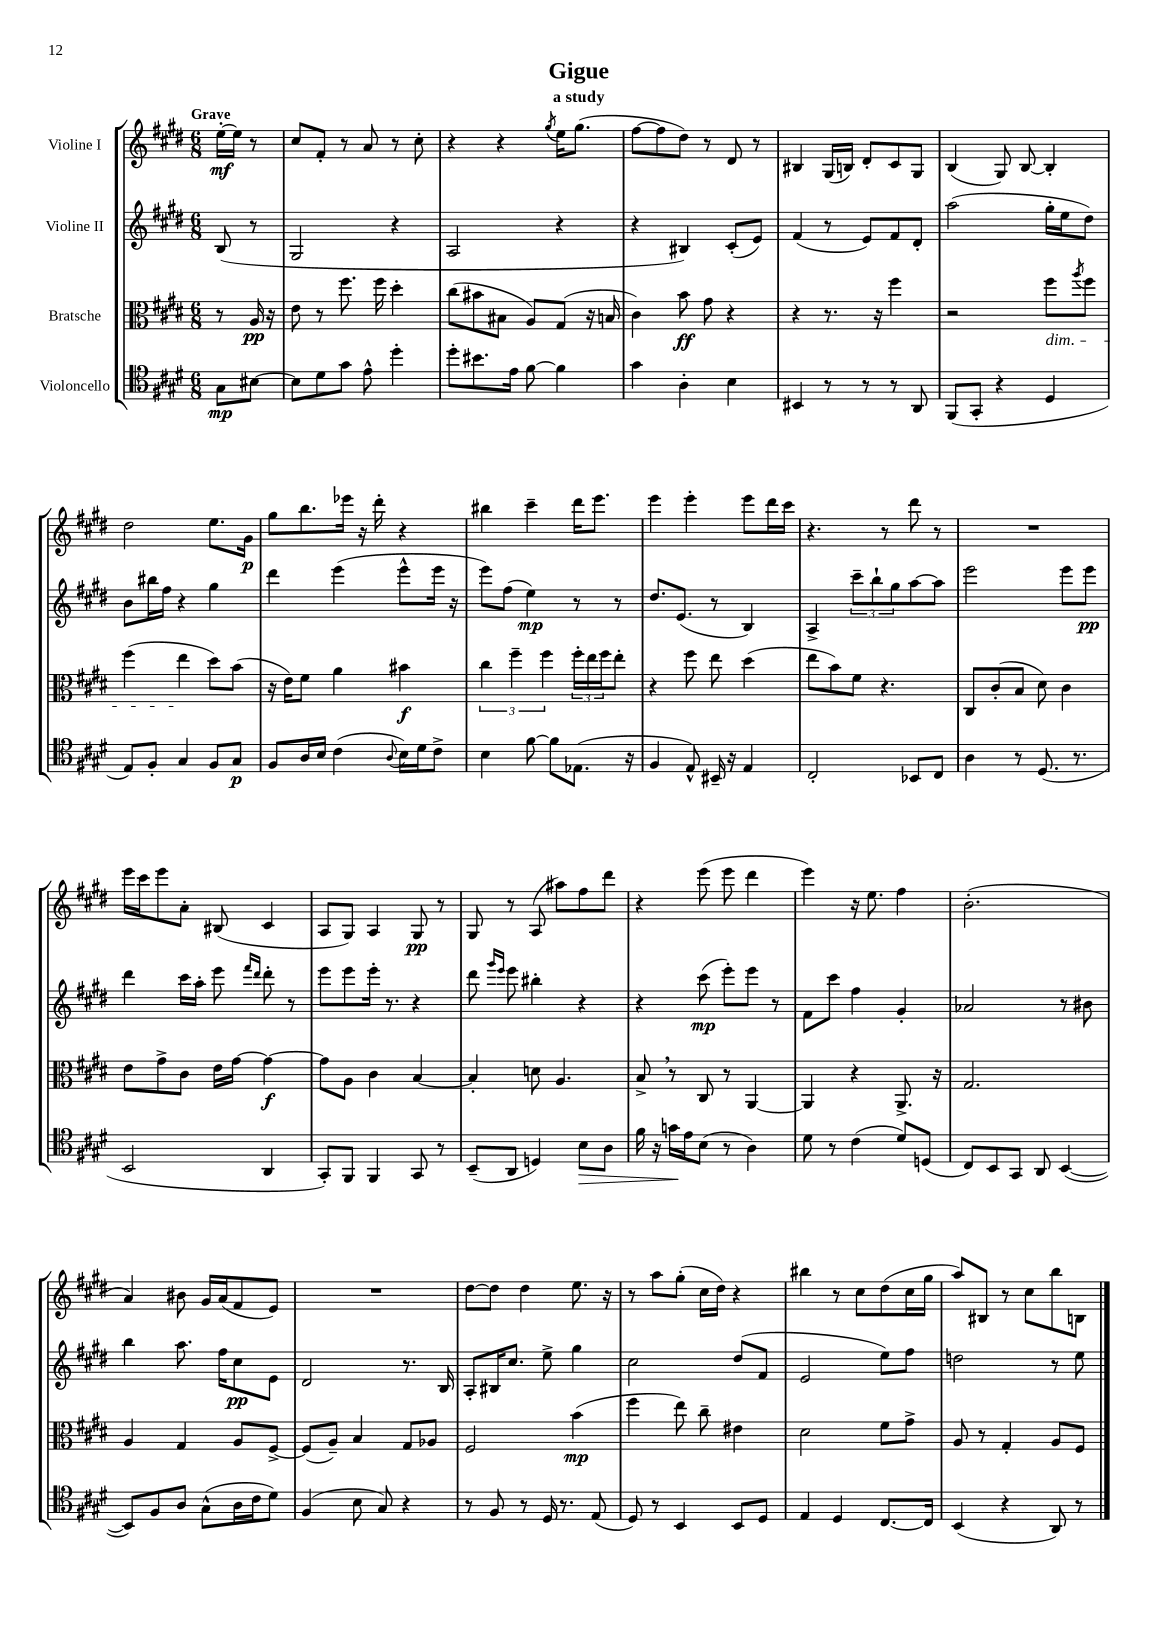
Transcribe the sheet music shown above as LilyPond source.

\header { title = "Gigue" subtitle = "a study" }
<<
\new StaffGroup <<
\new Staff = "s0" \with { instrumentName = "Violine I" } {
    \clef treble \key e \major \numericTimeSignature \time 6/8 \partial 4 \tempo "Grave"
    e''16~-.\mf e''16 r8 |
    cis''8 fis'8-. r8 a'8 r8 cis''8-. |
    r4 r4 \acciaccatura { gis''8 } e''16 gis''8.( |
    fis''8~ fis''8 dis''8) r8 dis'8 r8 |
    bis4 gis16( b16) dis'8-. cis'8 gis8 |
    b4( gis8) b8~ b4-. |
    dis''2 e''8. gis'16\p |
    gis''8 b''8. ees'''16 r16 dis'''16-. r4 |
    bis''4 cis'''4-- dis'''16 e'''8. |
    e'''4 e'''4-. e'''8 dis'''16 cis'''16 |
    r4. r8 dis'''8 r8 |
    R2. |
    e'''16 cis'''16 e'''8 a'8-. bis8( cis'4 |
    a8 gis8) a4 gis8\pp r8 |
    gis8 r8 a8( ais''8) fis''8 dis'''8 |
    r4 e'''8( e'''8 dis'''4 |
    e'''4) r16 e''8. fis''4 |
    b'2.-.( |
    a'4) bis'8 gis'16 a'16( fis'8 e'8) |
    R2. |
    dis''8~ dis''8 dis''4 e''8. r16 |
    r8 a''8 gis''8-.( cis''16 dis''16) r4 |
    bis''4 r8 cis''8 dis''8( cis''16 gis''16 |
    a''8) bis8 r8 cis''8 b''8 b8 \bar "|." |
}
\new Staff = "s1" \with { instrumentName = "Violine II" } {
    \clef treble \key e \major \numericTimeSignature \time 6/8 \partial 4
    b8( r8 |
    gis2 r4 |
    a2 r4 |
    r4 bis4) cis'8-.( e'8) |
    fis'4( r8 e'8) fis'8 dis'8-. |
    a''2( gis''16-. e''16 dis''8) |
    b'8 bis''16 fis''16 r4 gis''4 |
    dis'''4 e'''4( e'''8-^ e'''16 r16 |
    e'''8) fis''8( e''4\mp) r8 r8 |
    dis''8. e'8.( r8 b4) |
    a4-> \tuplet 3/2 { cis'''8-- b''8-! gis''8 } a''8~ a''8 |
    e'''2 e'''8 e'''8\pp |
    dis'''4 cis'''16 a''16-. e'''8 \grace { fis'''16 dis'''16 } dis'''8-. r8 |
    e'''8 e'''8 e'''16-. r8. r4 |
    dis'''8 \grace { gis'''16 e'''16 } e'''8 bis''4-. r4 |
    r4 cis'''8\mp( e'''8-.) e'''8 r8 |
    fis'8 cis'''8 fis''4 gis'4-. |
    aes'2 r8 bis'8 |
    b''4 a''8. fis''16 cis''8\pp e'8 |
    dis'2 r8. b16 |
    a8-. bis16 cis''8. e''8-> gis''4 |
    cis''2 dis''8( fis'8 |
    e'2 e''8) fis''8 |
    d''2 r8 e''8 \bar "|." |
}
\new Staff = "s2" \with { instrumentName = "Bratsche" } {
    \clef alto \key e \major \numericTimeSignature \time 6/8 \partial 4
    r8 a16\pp r16 |
    e'8 r8 fis''8. fis''16 dis''4-. |
    cis''8( bis'8 bis8 a8) gis8( r16 b16 |
    cis'4) b'8\ff gis'8 r4 |
    r4 r8. r16 fis''4 |
    r2 fis''8\dim \acciaccatura { a''8 } fis''8 |
    fis''4( e''4\! dis''8) b'8( |
    r16 e'16) fis'8 a'4 bis'4\f |
    \tuplet 3/2 { cis''4 fis''4-- fis''4 } \tuplet 3/2 { fis''16-. e''16 fis''16 } e''8-. |
    r4 fis''8 e''8 dis''4( |
    e''8 b'8) fis'8 r4. |
    cis8 cis'8-.( b8 dis'8) cis'4 |
    e'8 gis'8-> cis'8 e'16 gis'16~ gis'4~\f |
    gis'8 a8 cis'4 b4~ |
    b4-. d'8 a4. |
    b8-> \breathe r8 cis8 r8 a,4~ |
    a,4 r4 a,8.-> r16 |
    gis2. |
    a4 gis4 a8 fis8~-> |
    fis8( a8--) b4 gis8 aes8 |
    fis2 b'4\mp( |
    fis''4 e''8) cis''8-- eis'4 |
    dis'2 fis'8 gis'8-> |
    a8 r8 gis4-. a8 fis8 \bar "|." |
}
\new Staff = "s3" \with { instrumentName = "Violoncello" } {
    \clef tenor \key e \major \numericTimeSignature \time 6/8 \partial 4
    gis8\mp bis8~ |
    bis8 dis'8 gis'8 e'8-^ dis''4-. |
    dis''8-. bis'8. e'16 fis'8~ fis'4 |
    gis'4 a4-. b4 |
    bis,4 r8 r8 r8 a,8 |
    fis,8( gis,8-. r4 dis4 |
    e8) fis8-. gis4 fis8 gis8\p |
    fis8 a16 b16 cis'4( \appoggiatura { a8 } b16) dis'16 cis'8-> |
    b4 fis'8~ fis'8 ees8.( r16 |
    fis4 e8-^) bis,16-- r16 e4 |
    cis2-. bes,8 cis8 |
    a4 r8 dis8.( r8. |
    b,2 a,4 |
    gis,8-.) fis,8 fis,4 gis,8 r8 |
    b,8--( a,8 d4) b8\> a8 |
    fis'16 r16 g'16\! e'16 b8( r8 a4) |
    dis'8 r8 cis'4( dis'8) d8( |
    cis8) b,8 gis,8 a,8 b,4~( |
    b,8) fis8 a8 gis8-^( a16 cis'16 dis'8) |
    fis4( b8 gis8) r4 |
    r8 fis8 r8 dis16 r8. e8( |
    dis8) r8 b,4 b,8 dis8 |
    e4 dis4 cis8.~ cis16 |
    b,4( r4 a,8) r8 \bar "|." |
}
>>
>>
\layout { \context { \Score \remove "Bar_number_engraver" } }
